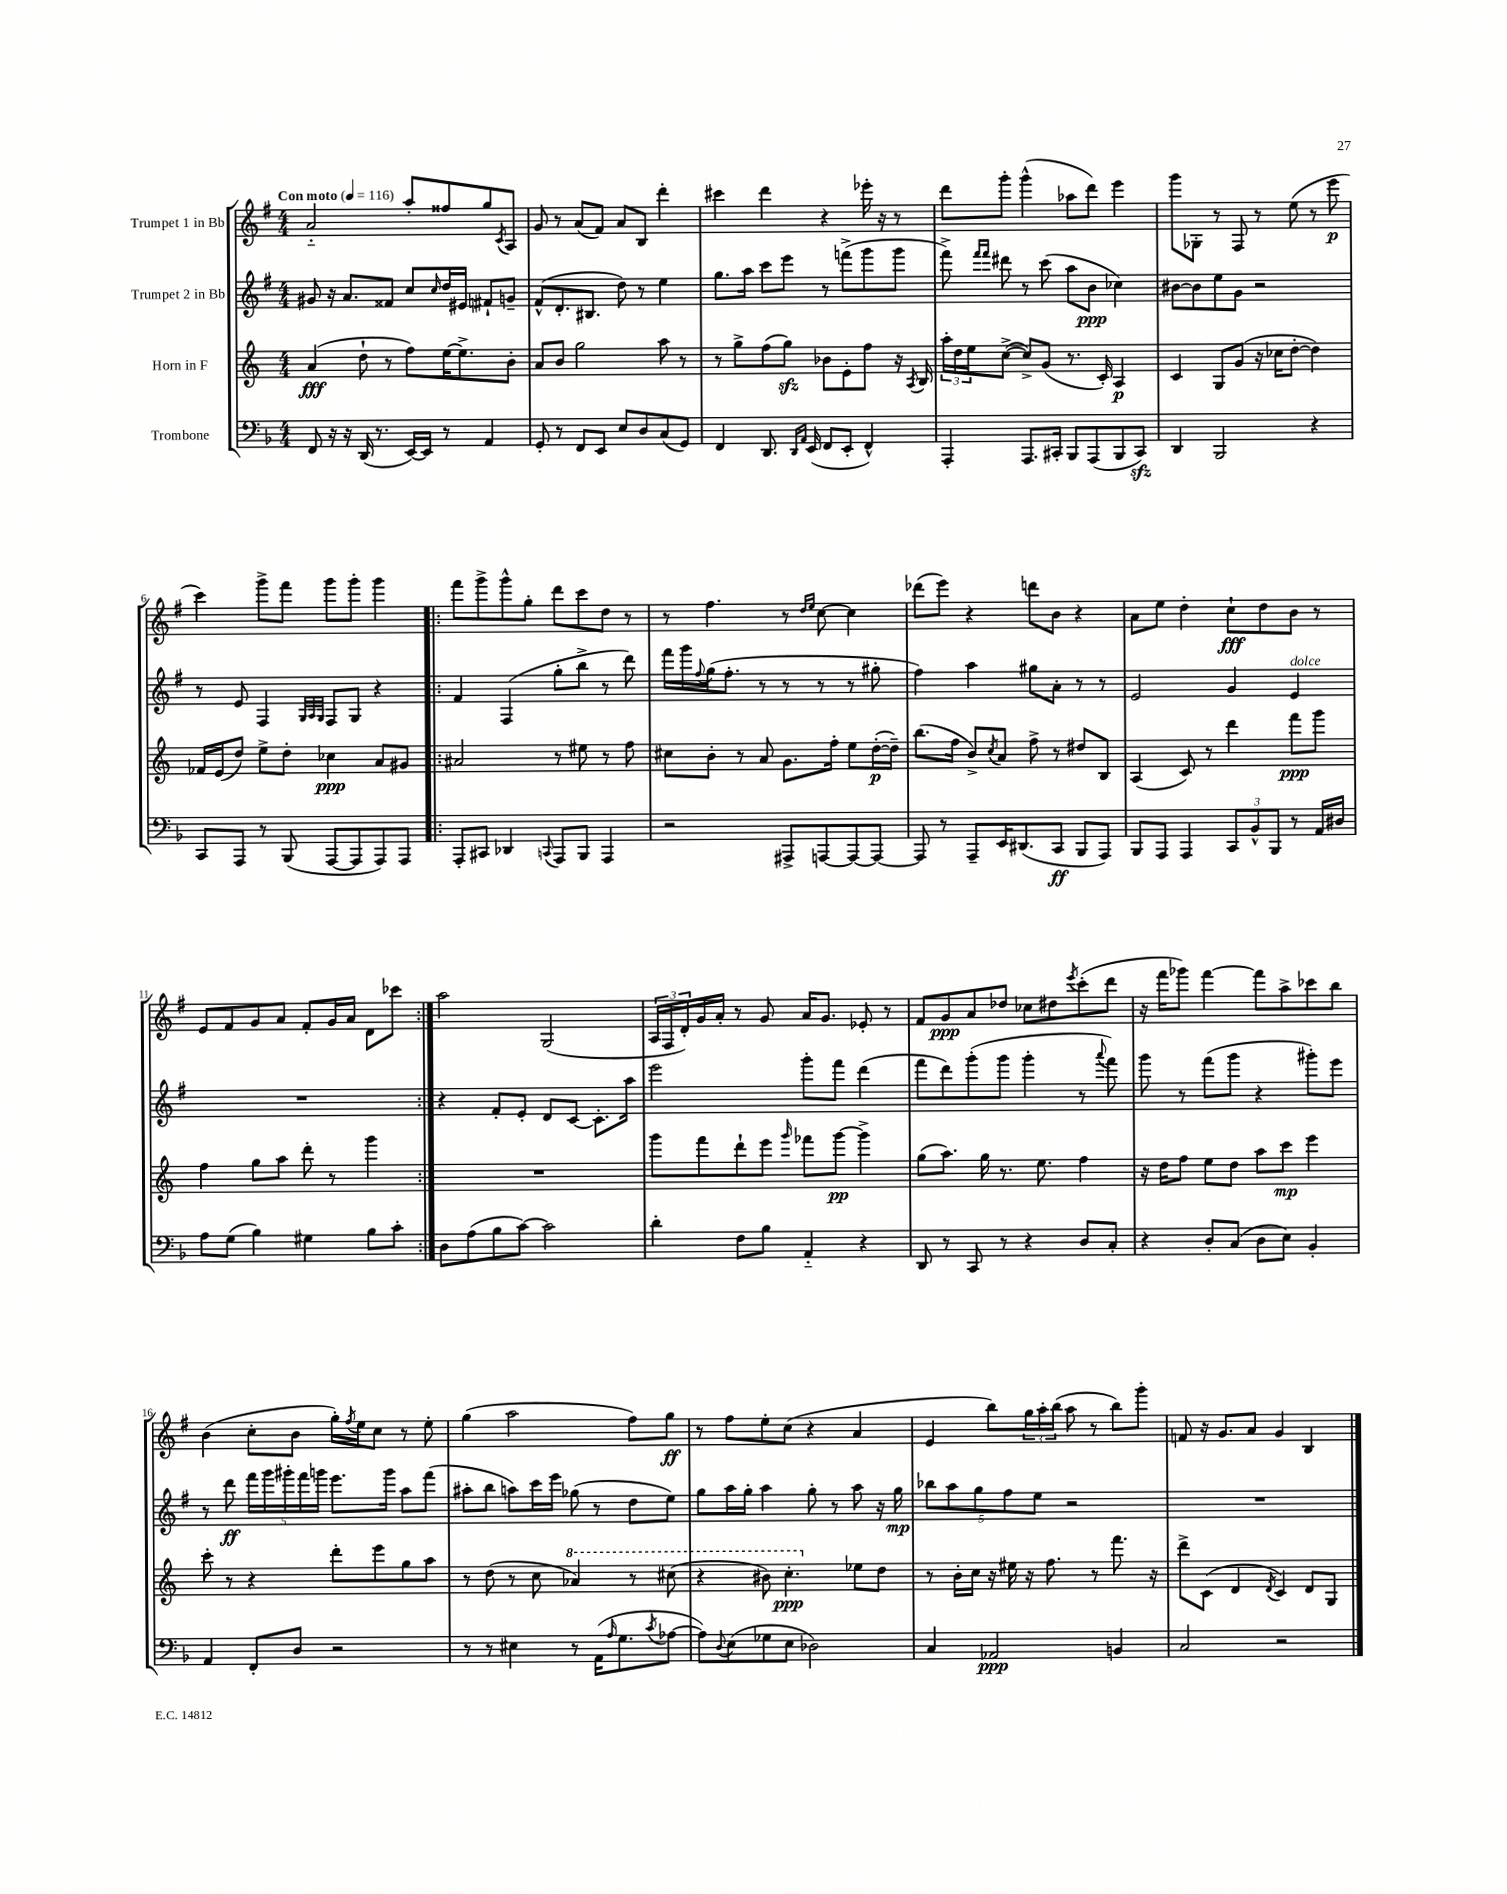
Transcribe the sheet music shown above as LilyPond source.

<<
\new StaffGroup <<
\new Staff = "s0" \with { instrumentName = "Trumpet 1 in Bb" } {
    \clef treble \key g \major \numericTimeSignature \time 4/4 \tempo "Con moto" 4 = 116
    a'2-_ a''8-. fisis''8 g''8 \acciaccatura { c'8 } a8 |
    g'8 r8 a'8( fis'8) a'8 b8 d'''4-. |
    cis'''4 d'''4 r4 ees'''16-. r16 r8 |
    d'''8 g'''8-. g'''4-^( aes''8 d'''8) e'''4 |
    g'''8 ges8-. r8 fis8 r8 e''8( r8 e'''8\p |
    c'''4) g'''8-> fis'''8 g'''8 g'''8-. g'''4 |
    \repeat volta 2 { fis'''8 g'''8-> g'''8-^ g''8-. d'''8 c'''8 d''8 r8 |
    r8 fis''4. r8 \grace { d''16 e''16 } c''8~ c''4 |
    des'''8( e'''8) r4 d'''8 b'8 r4 |
    a'8 e''8 d''4-. c''8-!\fff d''8 b'8 r8 |
    e'8 fis'8 g'8 a'8 fis'8-. g'16 a'16 d'8 ces'''8 | }
    a''2 g2( |
    \tuplet 3/2 { a16 fis16 d'16-.) } g'16 a'16-. r8 g'8 a'16 g'8. ees'8-. r8 |
    fis'8 g'8\ppp a'8 des''8 ces''8 dis''8 \acciaccatura { e'''8 } c'''8-.( d'''8 |
    r16 fis'''16 ges'''8) fis'''4~ fis'''8 a''8-> ces'''8 b''8 |
    b'4( c''8-. b'8 g''16-.) \acciaccatura { fis''8 } e''16 c''8 r8 e''8-. |
    g''4( a''2 fis''8) g''8\ff |
    r8 fis''8 e''8-. c''8( r4 a'4 |
    e'4 b''8) \tuplet 3/2 { g''16 a''16-. b''16( } a''8 r8 b''8) g'''8-. |
    f'8 r16 g'8. a'8 g'4 b4 \bar "|." |
}
\new Staff = "s1" \with { instrumentName = "Trumpet 2 in Bb" } {
    \clef treble \key g \major \numericTimeSignature \time 4/4
    gis'8 r16 a'8. fisis'8 c''8 \grace { c''16 } d''16 eis'16 fis'8-! g'8-- |
    fis'8-^( d'8.-. bis8. d''8) r8 e''4 |
    g''8. a''16 c'''8 e'''8 r8 f'''8->( g'''8 g'''8 |
    fis'''8->) \grace { fis'''16 fis'''16 } dis'''8 r8 c'''8( a''8 b'8\ppp ces''4) |
    bis'8~ bis'8 e''8 g'8 r2 |
    r8 e'8 fis4 \grace { g32 a32 g32 } fis8 g8 r4 |
    \repeat volta 2 { fis'4 fis4( g''8-. b''8-> r8 d'''8) |
    fis'''16 g'''16 \appoggiatura { fis''8 } g''16( fis''8.-. r8 r8 r8 r8 gis''8-. |
    fis''4) a''4 gis''8 a'8-. r8 r8 |
    e'2 g'4 e'4^\markup { \italic "dolce" } |
    R1 | }
    r4 fis'8-. e'8-. d'8 c'8~ c'8.-. a''16 |
    e'''2 g'''8-. fis'''8 d'''4( |
    fis'''8 d'''8) g'''8-.( g'''8 g'''4-. r8 \appoggiatura { a'''8 } fis'''8) |
    g'''8 r8 fis'''8( g'''8 r4 gis'''8-.) e'''8 |
    r8 d'''8\ff \tuplet 5/4 { fis'''16 g'''16 gis'''16-. fis'''16 g'''16 } e'''8. g'''16 a''8 fis'''8( |
    ais''8-. b''8 a''8) c'''16 e'''16 ges''8( r8 d''8 e''8) |
    g''8 a''16 g''16-. a''4 g''8-. r8 a''8 r16 g''16\mp |
    \tuplet 5/4 { bes''8 a''8 g''8 fis''8 e''8 } r2 |
    R1 \bar "|." |
}
\new Staff = "s2" \with { instrumentName = "Horn in F" } {
    \clef treble \key c \major \numericTimeSignature \time 4/4
    a'4\fff( d''8-! r8 f''8) e''16~ e''8.-> b'8-. |
    a'8 b'8 g''2 a''8 r8 |
    r8 g''8-> f''8( g''8\sfz) bes'8 e'8-. f''8 r16 \acciaccatura { a8 } b16 |
    \tuplet 3/2 { a''16-. d''16 e''16 } c''8~->( c''8->) g'8( r8. c'16-.) a4\p |
    c'4 g8 g'8( r16 ces''16 d''8~-. d''4) |
    fes'16 e'16( d''8) e''8-> d''8-. ces''4\ppp a'8 gis'8 |
    \repeat volta 2 { ais'2 r8 eis''8 r8 f''8 |
    cis''8 b'8-. r8 a'8 g'8. f''16-. e''8 d''16~-.\p( d''16--) |
    b''8.( f''16 b'8->) \acciaccatura { c''8 } a'8 f''8-> r8 dis''8 b8 |
    a4( c'8) r8 d'''4 f'''8\ppp g'''8 |
    f''4 g''8 a''8 d'''8-. r8 g'''4 | }
    R1 |
    g'''8 f'''8 d'''8-! e'''8 \grace { g'''16 } fes'''8 g'''8~\pp g'''4-> |
    g''8( a''8.) g''16 r8. e''8. f''4 |
    r16 d''16 f''8 e''8 d''8 a''8 c'''8\mp e'''4 |
    c'''8-. r8 r4 d'''8-. e'''8 g''8 a''8 |
    r8 d''8( r8 c''8 \ottava #1 aes''4) r8 cis'''8( |
    r4 bis''8) c'''4.-.\ppp \ottava #0 ees''8 d''8 |
    r8 b'16-. c''16 r16 eis''16 r16 f''8. r8 f'''8. r16 |
    d'''8-> c'8( d'4 \acciaccatura { d'8 } c'4) d'8 g8 \bar "|." |
}
\new Staff = "s3" \with { instrumentName = "Trombone" } {
    \clef bass \key f \major \numericTimeSignature \time 4/4
    f,8 r16 r16 d,16( r8. e,16~) e,16 r8 a,4 |
    g,8-. r8 f,8 e,8 e8 d8 c8( g,8) |
    f,4 d,8. \grace { d,16 a,16 } e,16( f,8 e,8-. f,4-^) |
    a,,4-. a,,8. cis,16-. bes,,8 a,,8( bes,,8 cis,8\sfz) |
    d,4 bes,,2 r4 |
    c,8 a,,8 r8 bes,,8( a,,8~ a,,8 a,,8) a,,8 |
    \repeat volta 2 { a,,8-. cis,8 des,4 \appoggiatura { c,8 } a,,8 bes,,8 a,,4 |
    r2 ais,,8-> a,,8~ a,,8~ a,,8~ |
    a,,8 r8 a,,8-- e,16 dis,8.( c,8\ff bes,,8 a,,8) |
    bes,,8 a,,8 a,,4 \tuplet 3/2 { c,8 bes,8-^ bes,,8 } r8 a,16 dis16 |
    a8 g8( bes4) gis4 bes8 c'8-. | }
    d8 a8( bes8 c'8~) c'2 |
    d'4-. f8 bes8 a,4-_ r4 |
    d,8 r8 c,8 r8 r4 d8 c8-. |
    r4 d8-. c8( d8 e8) bes,4-. |
    a,4 f,8-. d8 r2 |
    r8 r8 eis4 r8 a,16( \grace { a16 } g8. \acciaccatura { c'8 } aes8~ |
    aes8) \appoggiatura { d8 } e8( ges8 e8 des2) |
    c4 aes,2\ppp b,4 |
    c2 r2 \bar "|." |
}
>>
>>
